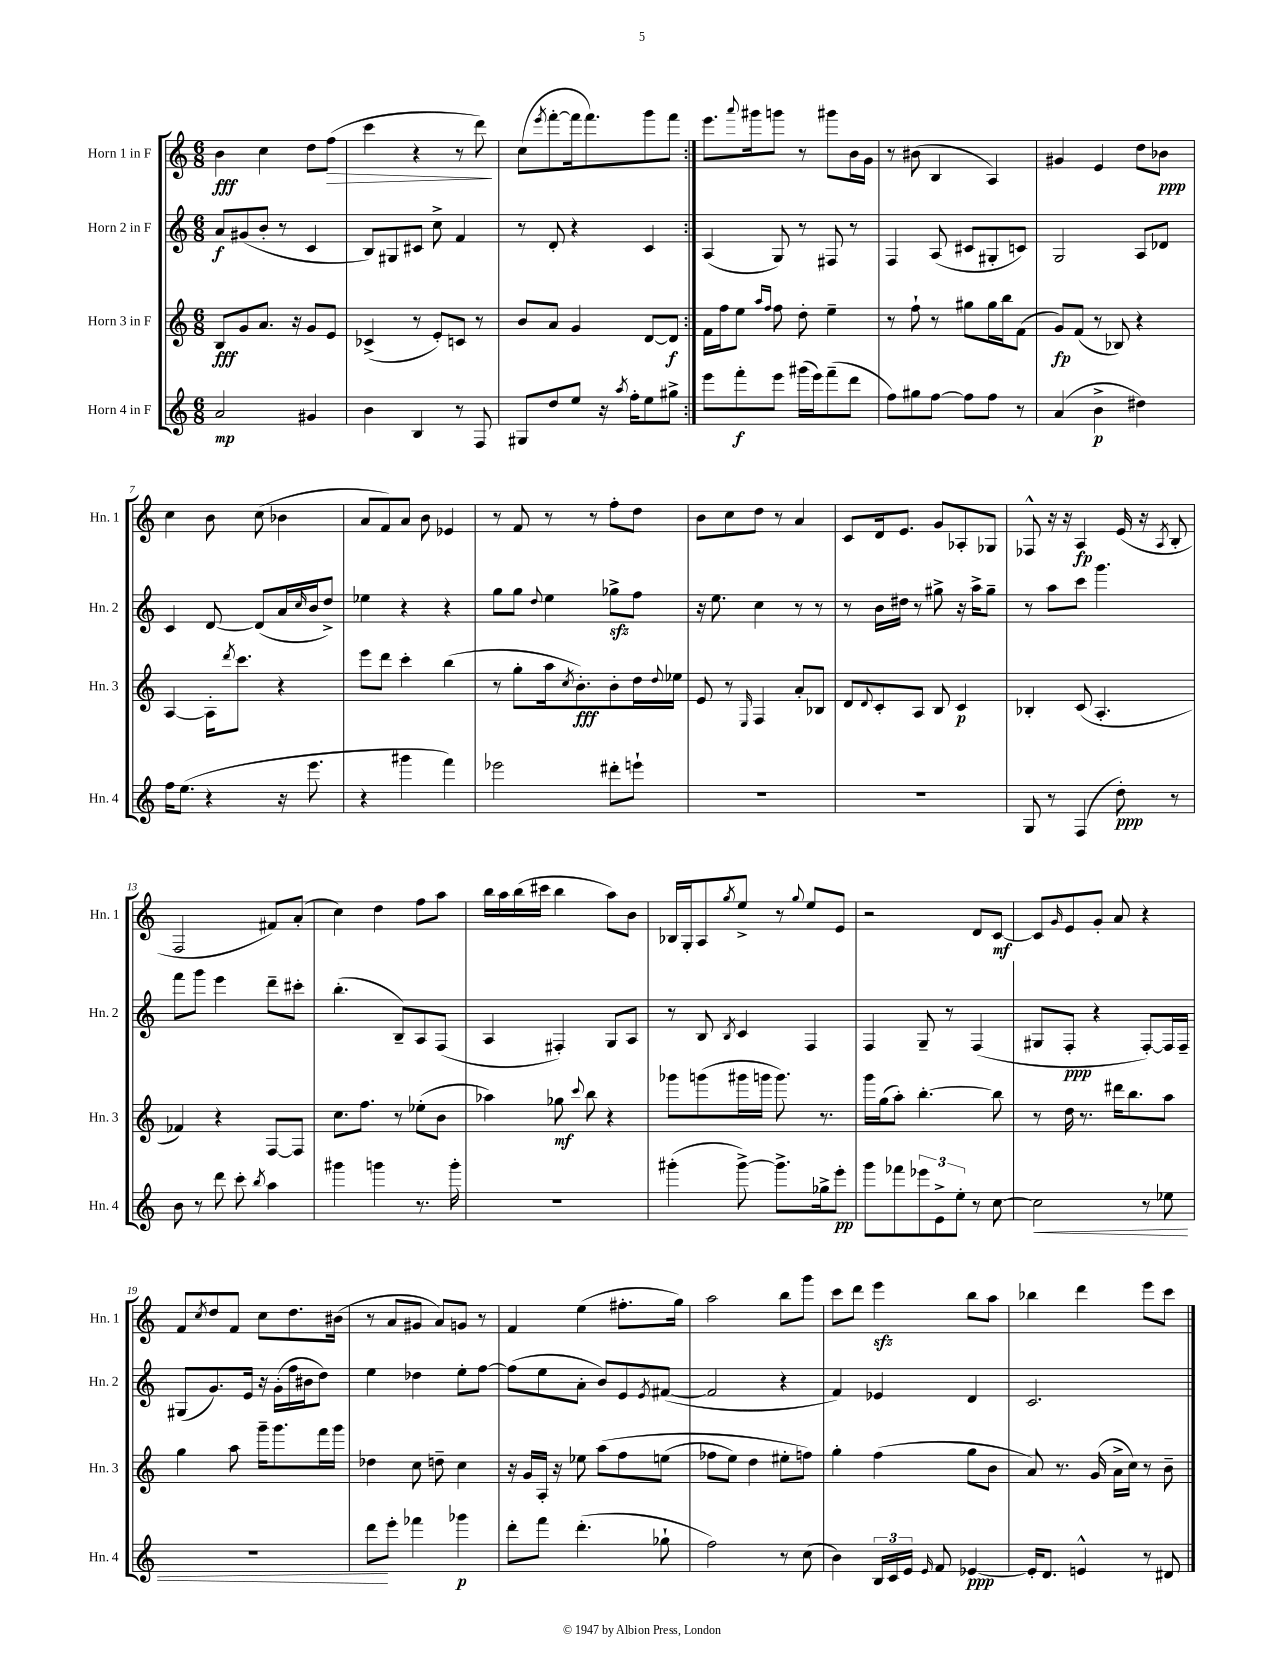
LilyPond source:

<<
\new StaffGroup <<
\new Staff = "s0" \with { instrumentName = "Horn 1 in F" shortInstrumentName = "Hn. 1" } {
    \clef treble \key c \major \numericTimeSignature \time 6/8
    \repeat volta 2 { b'4\fff c''4 d''8 f''8\>( |
    c'''4 r4 r8 d'''8\!) |
    c''8( \acciaccatura { e'''8 } f'''8~-. f'''16 f'''8.) g'''8 f'''8 | }
    e'''8. \appoggiatura { a'''8 } gis'''16 g'''8 r8 gis'''8 b'16 g'16 |
    r8 bis'8( b4 a4) |
    gis'4 e'4 d''8 bes'8\ppp |
    c''4 b'8 c''8( bes'4 |
    a'8 f'8) a'8 b'8 ees'4 |
    r8 f'8 r8 r8 f''8-. d''8 |
    b'8 c''8 d''8 r8 a'4 |
    c'8 d'16 e'8. g'8 aes8-. ges8 |
    fes8-^ r16 r16 a4\fp e'16( r16 \acciaccatura { a8 } b8-. |
    f2 fis'8) a'8-.( |
    c''4) d''4 f''8 a''8 |
    b''16 a''16 b''16( cis'''16 b''4 a''8) b'8 |
    bes16 g16-. a8 \acciaccatura { g''8 } e''8-> r8 \appoggiatura { g''8 } e''8 e'8 |
    r2 d'8 c'8~\mf |
    c'8 \grace { g'16 } e'8 g'8-. a'8 r4 |
    f'8 \acciaccatura { c''8 } d''8 f'8 c''8 d''8. bis'16( |
    r8 a'8 gis'8 a'8) g'8 r8 |
    f'4 e''4( fis''8.-. g''16) |
    a''2 b''8 g'''8 |
    c'''8 d'''8 e'''4\sfz b''8 a''8 |
    bes''4 d'''4 e'''8 c'''8 \bar "|." |
}
\new Staff = "s1" \with { instrumentName = "Horn 2 in F" shortInstrumentName = "Hn. 2" } {
    \clef treble \key c \major \numericTimeSignature \time 6/8
    \repeat volta 2 { a'8\f gis'8( b'8-. r8 c'4 |
    b8) gis8 cis'8 c''8-> f'4 |
    r8 d'8-. r4 c'4 | }
    a4( g8) r8 fis8 r8 |
    f4 a8( cis'8 gis8-. c'8) |
    g2 a8 des'8 |
    c'4 d'8~ d'8( a'16 \grace { c''16 } b'16 d''8->) |
    ees''4 r4 r4 |
    g''8 g''8 \appoggiatura { d''8 } e''4 ges''8->\sfz f''8 |
    r16 e''8. c''4 r8 r8 |
    r8 b'16 dis''16 r8 gis''8-> r16 a''16-> gis''8-- |
    r8 a''8 c'''8 g'''4. |
    f'''8 g'''8 e'''4 d'''8-- cis'''8-. |
    b''4.-.( b8--) a8 f8( |
    a4 fis4-.) g8 a8 |
    r8 b8 \acciaccatura { b8 } c'4 f4 |
    f4 g8-- r8 f4( |
    gis8 f8-.\ppp r4 f8~-.) f16 f16-- |
    gis8( g'8.) e'16 r16 g'16-.( f''16 bis'16 d''8) |
    e''4 des''4 e''8-. f''8~ |
    f''8( e''8 a'8-. b'8) e'8 \acciaccatura { e'8 } fis'8~( |
    fis'2 r4 |
    f'4) ees'4 d'4 |
    c'2. \bar "|." |
}
\new Staff = "s2" \with { instrumentName = "Horn 3 in F" shortInstrumentName = "Hn. 3" } {
    \clef treble \key c \major \numericTimeSignature \time 6/8
    \repeat volta 2 { b8\fff g'8 a'8. r16 g'8 e'8 |
    ces'4->( r8 e'8-.) c'8 r8 |
    b'8 a'8 g'4 d'8~ d'8\f | }
    f'16 f''16 e''8 \grace { a''16 f''16 } f''8 d''8-. e''4-- |
    r8 f''8-! r8 gis''8 gis''16 b''16 f'8( |
    g'8\fp) f'8( r8 bes8) r4 |
    a4~ a16-. \acciaccatura { d'''8 } c'''8. r4 |
    e'''8 d'''8 c'''4-. b''4( |
    r8 g''8-. a''16 \acciaccatura { c''8 } b'8.-.\fff) b'8-. d''16 \appoggiatura { d''8 } ees''16 |
    e'8 r8 \grace { e16 } f4 a'8-. bes8 |
    d'8 \appoggiatura { d'8 } c'8-. a8 b8 c'4\p |
    bes4-. c'8( a4.-. |
    fes'4) r4 f8~ f8 |
    c''8. f''8. r8 ees''8-.( b'8 |
    aes''4) ges''8\mf \appoggiatura { c'''8 } b''8 r4 |
    ges'''8 g'''8( gis'''16 g'''16 g'''8.) r8. |
    g'''16 g''16( a''8-.) b''4.~-. b''8 |
    r8 d''16 r8. dis'''16 b''8. a''8 |
    g''4 a''8 g'''16-- g'''8. f'''16 g'''16 |
    des''4 c''8 d''8-- c''4 |
    r16 g'16 a16-. r16 ees''8 a''8\( f''8 e''8( |
    fes''8 e''8) d''4 eis''8-. f''8\) |
    g''4-. f''4( g''8 b'8 |
    a'8) r8. g'16( a'16-> c''16) r8 b'8-- \bar "|." |
}
\new Staff = "s3" \with { instrumentName = "Horn 4 in F" shortInstrumentName = "Hn. 4" } {
    \clef treble \key c \major \numericTimeSignature \time 6/8
    \repeat volta 2 { a'2\mp gis'4 |
    b'4 b4 r8 f8 |
    gis8 d''8 e''8 r16 \acciaccatura { a''8 } f''16-. e''8 gis''8-> | }
    e'''8 f'''8-.\f e'''8 gis'''16( e'''16) f'''8--( d'''8 |
    f''8) gis''8 f''8~ f''8 f''8 r8 |
    a'4( b'4->\p dis''4) |
    f''16 e''8.( r4 r16 e'''8. |
    r4 gis'''4 f'''4) |
    ees'''2 dis'''8-. e'''8-! |
    R2. |
    R2. |
    g8 r8 f4( d''8-.\ppp) r8 |
    b'8 r8 d'''8 c'''8-. \acciaccatura { b''8 } a''4 |
    gis'''4 g'''4 r8. g'''16-. |
    R2. |
    gis'''4-.( gis'''8~->) gis'''8.-> ges''16-> e'''8-.\pp |
    g'''8 fes'''8 \tuplet 3/2 { ees'''8 e'8-> e''8-. } r8 c''8~ |
    c''2\< r8 ees''8 |
    R2. |
    d'''8\! e'''8-. fes'''4 ges'''4\p |
    d'''8-. f'''8 d'''4.-.( ges''8-! |
    f''2) r8 c''8( |
    b'4) \tuplet 3/2 { b16 c'16 e'16 } \grace { e'16 } f'8 ees'4~\ppp |
    ees'16-. d'8. e'4-^ r8 dis'8 \bar "|." |
}
>>
>>
